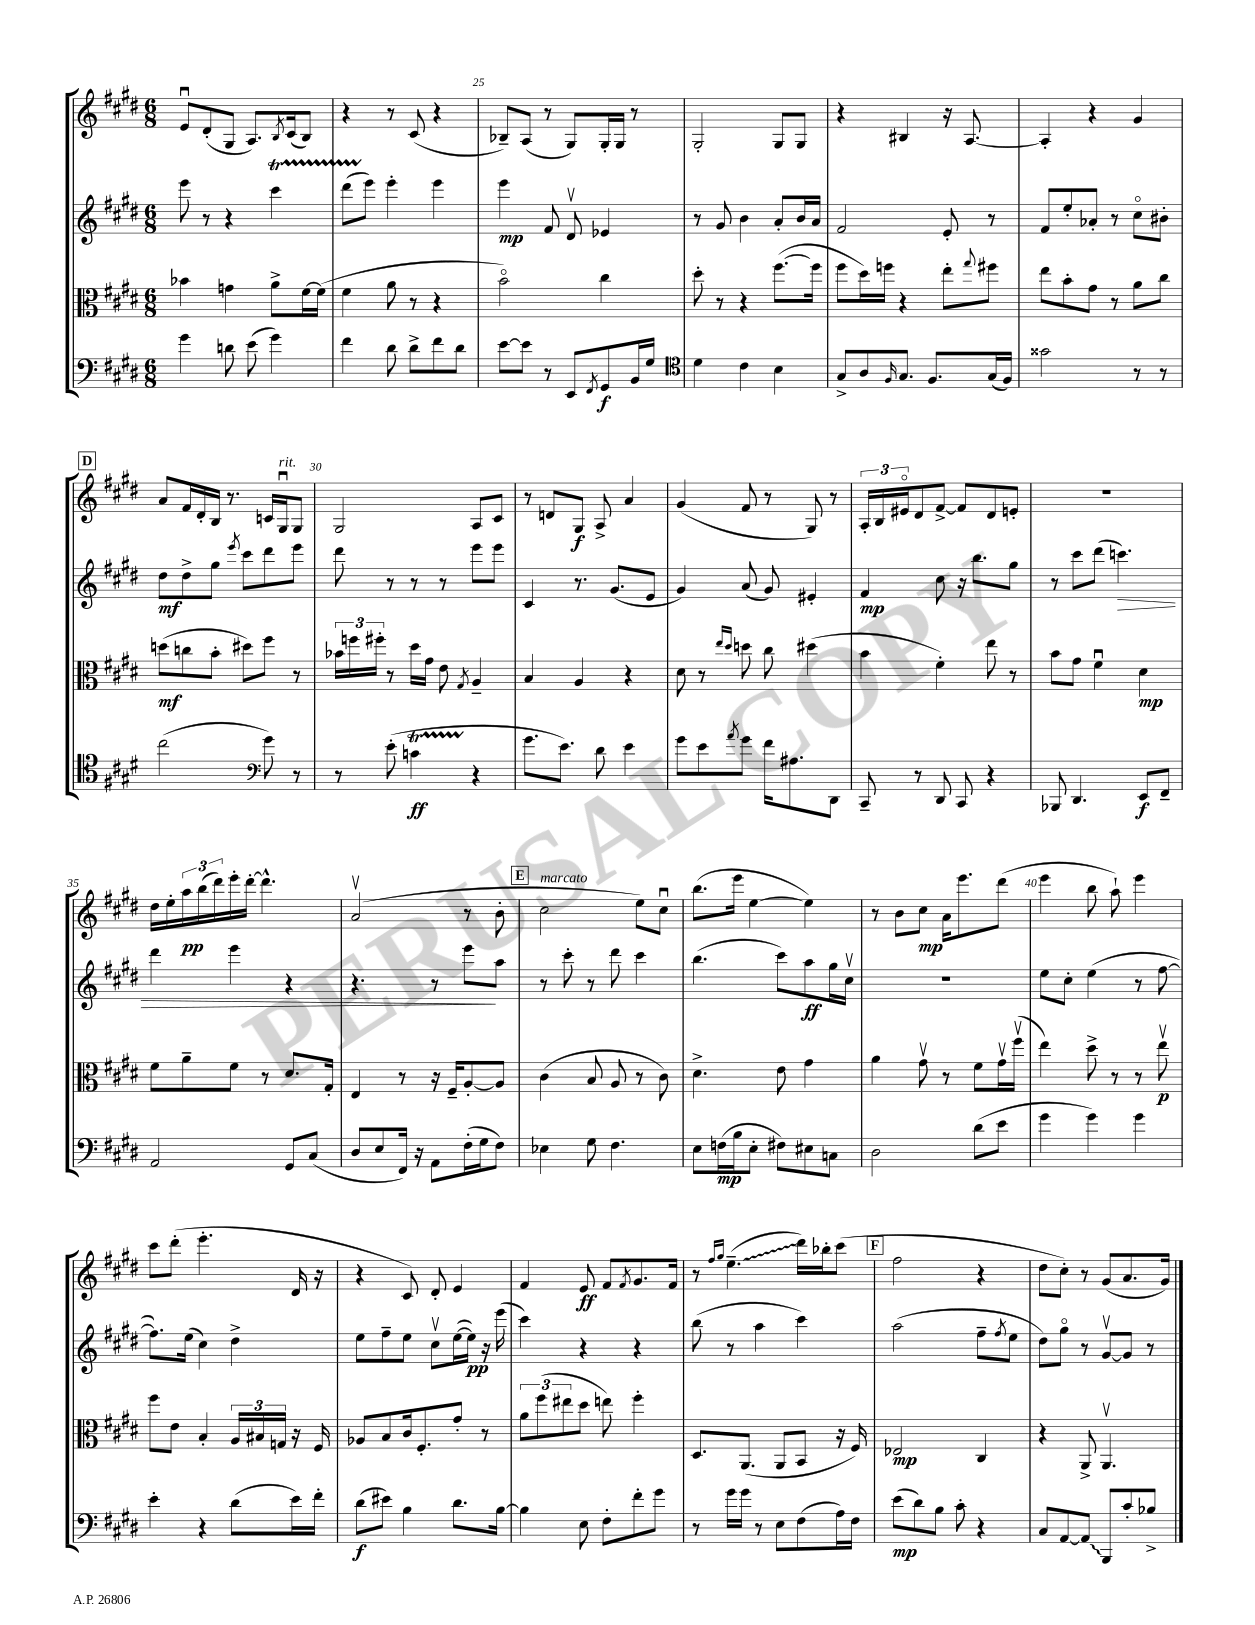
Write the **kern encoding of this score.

**kern	**kern	**kern	**kern
*staff4	*staff3	*staff2	*staff1
*clefF4	*clefC3	*clefG2	*clefG2
*k[f#c#g#d#]	*k[f#c#g#d#]	*k[f#c#g#d#]	*k[f#c#g#d#]
*M6/8	*M6/8	*M6/8	*M6/8
4g#	4b-	8eee	8eu
.	.	8r	(8d#'
8d	4g	4r	8G#
(8e	.	.	8.A)
4g#)	8a^	4ccc#	.
.	.	.	8qB
.	.	.	(16c#
.	[16f#	.	8B)
.	(16f#]	.	.
=	=	=	=
4f#	4f#	(8ddd#	4r
.	.	8eee)	.
8d#	8a	4eee'	8r
8d#^	8r	.	(8c#
8f#	4r	4eee	4r
8d#	.	.	.
=	=	=	=
[8e	2bo)	4eee	8B-~)
8e]	.	.	(8A
8r	.	8f#	8r
8EE	.	8d#v	8G#)
8qFF#	.	.	.
8GG#	4cc#	4e-	16G#'
.	.	.	16G#
16BB	.	.	8r
16G#	.	.	.
=	=	=	=
*clefC4	*	*	*
4d#	8dd#'	8r	2G#'
.	8r	8g#	.
4c#	4r	4b	.
4B	([8.ff#	8a'	8G#
.	.	16b	8G#
.	16ff#]	16a	.
=	=	=	=
8G#^	8ff#	2f#	4r
8A	16dd#)	.	.
.	16ff	.	.
16qqF#	.	.	.
8.G#	4r	.	4B#
8.F#	.	.	.
.	8ee'	8e'	16r
.	.	.	[8.A
.	8qqgg#	.	.
(16G#	8ff#	8r	.
16F#)	.	.	.
=	=	=	=
2g##	8ee	8f#	4A']
.	8b'	8ee'	.
.	8g#	8a-'	4r
.	8r	8r	.
8r	8a	8cc#o	4g#
8r	8cc#	8b#'	.
=	=	=	=
(2cc#	(8dd	8dd#	8a
.	8cc	8dd#^	16f#
.	.	.	16d#'
.	8b'	8gg#	16B
.	.	.	8.r
.	.	8qeee	.
.	8dd#)	8ccc#	.
*clefF4	*	*	*
8g#)	8ff#	8ddd#	16c
.	.	.	16G#u
8r	8r	8eee	8G#
=	=	=	=
8r	24b-	8ddd#	2G#
.	24ff	.	.
.	24ff#'	.	.
(8e'	8r	8r	.
4c	16dd#	8r	.
.	16g#	.	.
.	8e	8r	.
.	8qG#	.	.
4r	4A~	8eee	8A
.	.	8eee	8c#
=	=	=	=
8.g#	4B	4c#	8r
.	.	.	8d
8.e)	.	.	.
.	4A	8.r	8G#
8d#	.	.	8A^
.	.	(8.g#	.
4e	4r	.	4a
.	.	8e	.
=	=	=	=
8g#	8d#	4g#)	(4g#
8e	8r	.	.
.	16qqee	.	.
8qa	16qqdd#	.	.
8g#	8dd	(8a	8f#
16f#	8cc#	8g#)	8r
8.A#	.	.	.
.	(4dd#	4e#'	8G#)
8DD#	.	.	8r
=	=	=	=
8CC#~	4b	4f#	24A'
.	.	.	24B
.	.	.	24e#o
8r	.	.	8d#
8DD#	4f#')	8cc#	[8f#^
8CC#	.	16r	8f#]
.	.	8.bb	.
4r	8ee	.	8d#
.	8r	8gg#	8e'
=	=	=	=
8BBB-	8b	8r	2.r
4.DD#	8g#	8ccc#	.
.	4f#u	(8ddd#	.
.	.	4.ccc)	.
8EE	4d#	.	.
8FF#~	.	.	.
=	=	=	=
2AA	8f#	4ddd#	16dd#
.	.	.	16ee'
.	8a~	.	24aa
.	.	.	(24bb
.	.	.	24ddd#)
.	8f#	4eee	16eee'
.	.	.	[16ddd#'
.	8r	.	4.ddd#^^]
8GG#	8.d#	4r	.
(8C#	.	.	.
.	16G#'	.	.
=	=	=	=
8D#	4E	4.r	(2av
8E	.	.	.
16FF#)	8r	.	.
16r	.	.	.
8AA	16r	8r	.
.	16F#~	.	.
(16F#'	[8A'	8eee	8r
16G#	.	.	.
8F#)	8A]	8aa	8b'
=	=	=	=
4E-	(4c#	8r	2cc#
.	.	8ccc#'	.
8G#	8B	8r	.
4.F#	8A	8ddd#	.
.	8r	4ccc#	8ee)
.	8c#)	.	8cc#u
=	=	=	=
8E	4.d#^	(4.bb	(8.bb
(16F	.	.	.
16B	.	.	16eee
8E'	.	.	[4ee
8F#)	8e	8ccc#)	.
8E#	4g#	8aa	4ee])
8C	.	16gg#	.
.	.	16cc#v	.
=	=	=	=
2D#	4a	2.r	8r
.	.	.	8b
.	8g#v	.	8cc#
.	8r	.	16a
.	.	.	8.eee
(8d#	8f#	.	.
8e	16g#v	.	(8ddd#
.	(16ff#v	.	.
=	=	=	=
4g#	4ee)	8ee	4eee
.	.	8cc#'	.
4g#)	8dd#^	(4ee	8bb
.	8r	.	8aa`)
4g#	8r	8r	4eee
.	8eev	[8ff#	.
=	=	=	=
4e'	8ff#	8.ff#])	8ccc#
.	8e	.	(8ddd#'
.	.	(16ee	.
4r	4B'	4cc#)	4.eee'
(8d#	24A	4dd#^	.
.	24B#	.	.
.	24G	.	.
16e)	16r	.	16d#
16f#'	16F#	.	16r
=	=	=	=
(8d#	8A-	8ee	4r
8e#)	8B	8ff#~	.
4B	16c#	8ee	8c#)
.	8.F#'	.	.
.	.	8cc#v	8d#'
8.d#	8g#'	([16ee	4e
.	.	16ee])	.
.	8r	16r	.
[16B	.	(16eee	.
=	=	=	=
4B]	12a	4ccc#)	4f#
.	(12ff#	.	.
.	12ee#	.	.
8E	8dd#	4r	8e
8F#'	8ee)	.	8f#
.	.	.	8qf#
8f#'	4ff#'	4r	8.g#
8g#	.	.	.
.	.	.	16f#
=	=	=	=
8r	8.D#	(8bb	8r
.	.	.	16qqff#
.	.	.	16qqgg#
16g#	.	8r	(4.ee~
16g#	(8.AA	.	.
8r	.	4aa	.
8E	8AA	.	.
(8F#	8BB	4ccc#)	16ddd#)
.	.	.	16bb-'
16A)	16r	.	(8ccc#
16F#	16F#)	.	.
=	=	=	=
(8e	2E-	(2aa	2ff#
8d#)	.	.	.
8B	.	.	.
8c#'	.	.	.
4r	4C#	8ff#~	4r
.	.	8qff#	.
.	.	8ee	.
=	=	=	=
8C#	4r	8dd#)	8dd#
[8AA	.	8gg#o	8cc#')
8AA]	8AA^	8r	8r
8BBB	4.AAv	[8g#v	(8g#
8c#'	.	8g#]	8.a
8B-^	.	8r	.
.	.	.	16g#)
==	==	==	==
*-	*-	*-	*-
